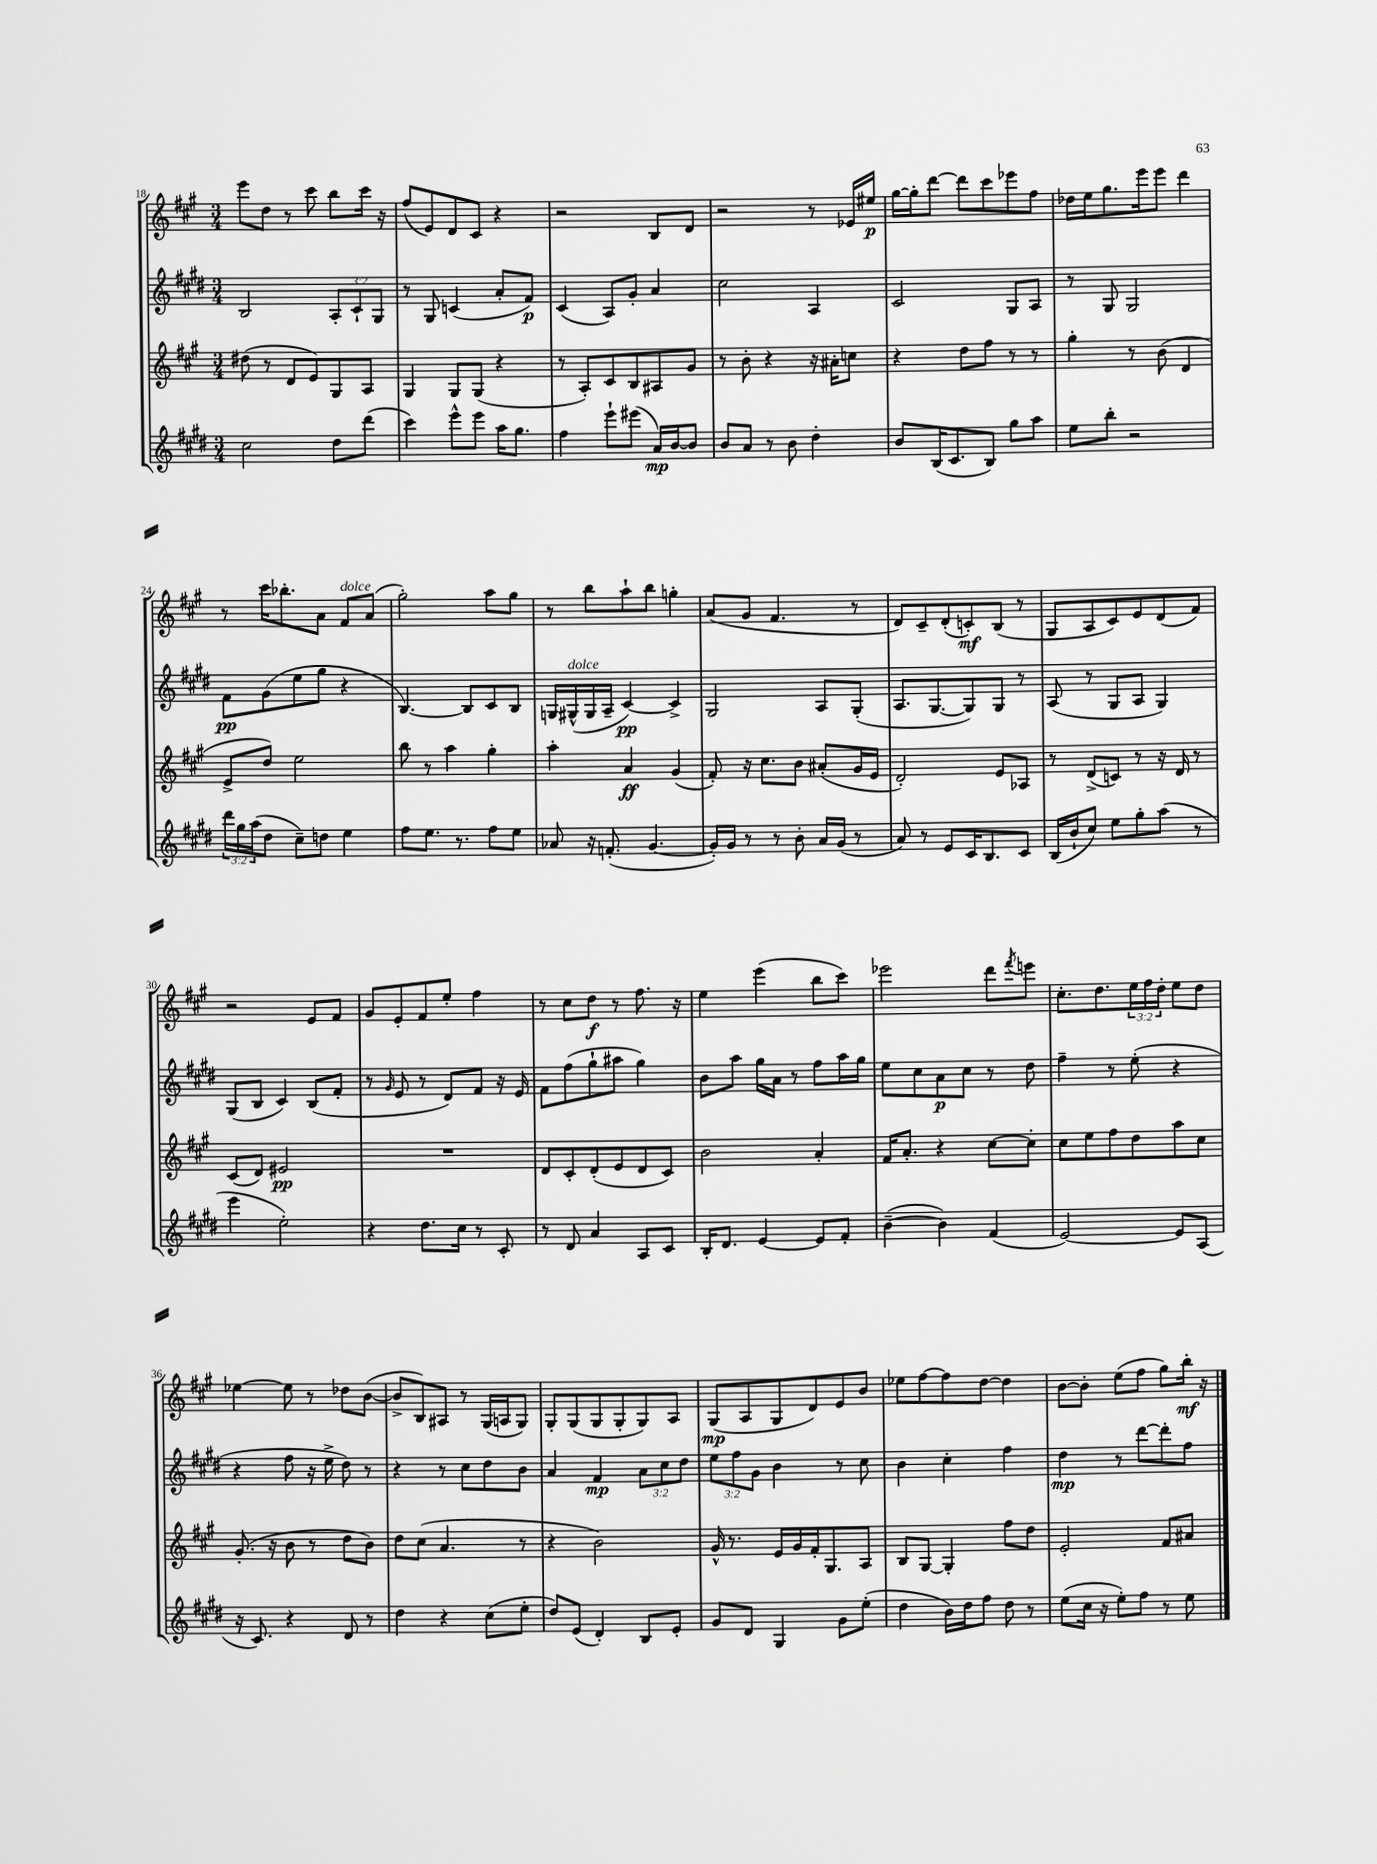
<<
\new StaffGroup <<
\new Staff = "s0" {
    \clef treble \key a \major \numericTimeSignature \time 3/4 \override Staff.TupletNumber.text = #tuplet-number::calc-fraction-text
    e'''8 d''8 r8 cis'''8 b''8 cis'''16 r16 |
    fis''8( e'8) d'8 cis'8 r4 |
    r2 b8 d'8 |
    r2 r8 ees'16 eis''16\p |
    gis''16~ gis''16-. d'''8~ d'''8 cis'''8 ees'''8 fis''8 |
    des''16 e''16 gis''8. e'''16 e'''8 d'''4 |
    r8 cis'''16 bes''8.-. a'8 fis'8^\markup { \italic "dolce" } a'8( |
    gis''2-.) a''8 gis''8 |
    r8 b''8 a''8-! b''8 g''4-. |
    a'8( gis'8 fis'4. r8 |
    d'8) cis'8-- d'8-.( c'8-.\mf) b8( r8 |
    gis8 a8 cis'8) e'8 d'8( fis'8) |
    r2 e'8 fis'8 |
    gis'8 e'8-. fis'8 e''8-. fis''4 |
    r8 cis''8 d''8\f r8 fis''8. r16 |
    e''4 e'''4( b''8 cis'''8) |
    ees'''2 d'''8 \acciaccatura { fis'''8 } e'''8 |
    cis''8.-. d''8. \tuplet 3/2 { e''16 fis''16 d''16-. } e''8 d''8 |
    ees''4~ ees''8 r8 des''8 b'8~( |
    b'8-> b8) ais8 r8 gis16( a16 gis8) |
    gis8-. gis8( gis8 gis8-. gis8) a8 |
    gis8\mp( a8 gis8 d'8) e'8 b'8 |
    ees''8 fis''8~ fis''8 d''8~ d''4 |
    b'8~ b'8-. e''8( fis''8 gis''8) b''16-.\mf r16 \bar "|." |
}
\new Staff = "s1" {
    \clef treble \key e \major \numericTimeSignature \time 3/4 \override Staff.TupletNumber.text = #tuplet-number::calc-fraction-text
    b2 \tuplet 3/2 { a8-. cis'8-! gis8 } |
    r8 gis8 c'4( a'8-. fis'8\p) |
    cis'4( a8) gis'8-. a'4 |
    cis''2 a4 |
    cis'2 gis8 a8 |
    r8 gis8 gis2 |
    fis'8\pp gis'8( e''8 gis''8 r4 |
    b4.~) b8 cis'8 b8 |
    g16 gis16-^^\markup { \italic "dolce" }( gis16 a16-- cis'4~\pp) cis'4-> |
    gis2 a8 gis8-.( |
    a8. gis8.~ gis8) gis8 r8 |
    a8( r8 gis8 a8 gis4) |
    gis8( b8 cis'4) b8( fis'8-. |
    r8 \grace { gis'16 } e'8 r8 dis'8) fis'8 r16 e'16 |
    fis'8 fis''8( gis''8-! ais''8 gis''4) |
    b'8 a''8 gis''16 a'16 r8 fis''8 a''16 gis''16 |
    e''8 cis''8 a'8\p cis''8 r8 dis''8 |
    fis''4-- r8 e''8-.( r4 |
    r4 fis''8 r16 e''16-> dis''8) r8 |
    r4 r8 cis''8 dis''8 b'8 |
    a'4 fis'4\mp \tuplet 3/2 { a'8 cis''8 dis''8 } |
    \tuplet 3/2 { e''8 fis''8 gis'8 } b'4 r8 cis''8 |
    b'4 cis''4-. fis''4 |
    dis''4\mp r8 dis'''8~ dis'''8-. fis''8 \bar "|." |
}
\new Staff = "s2" {
    \clef treble \key a \major \numericTimeSignature \time 3/4
    dis''8( r8 d'8 e'8) gis8 a8 |
    gis4 gis8 gis8( r4 |
    r8 a8-.) cis'8 b8 ais8 gis'8 |
    r8 b'8-. r4 r16 ais'16-. c''8 |
    r4 d''8 fis''8 r8 r8 |
    gis''4-. r8 b'8( d'4 |
    e'8-> d''8) e''2 |
    b''8 r8 a''4 gis''4-. |
    a''4-. a'4\ff gis'4( |
    fis'8-.) r16 cis''8. b'8 ais'8-.( gis'16 e'16 |
    d'2-.) e'8 aes8 |
    r8 d'8->( c'8) r8 r16 d'16 r8 |
    cis'8( d'8) eis'2\pp |
    R2. |
    d'8 cis'8-. d'8-.( e'8 d'8 cis'8) |
    b'2 a'4-. |
    fis'16 a'8.-. r4 cis''8~ cis''8-. |
    cis''8 e''8 fis''8 d''8 a''8 cis''8 |
    gis'8.-.( r16 b'8 r8 d''8 b'8) |
    d''8 cis''8( a'4. r8 |
    r4 b'2) |
    gis'16-^ r8. e'16 gis'16 fis'16-. gis8. a8 |
    b8 gis8~ gis4-. fis''8 d''8 |
    e'2-. fis'8 ais'8 \bar "|." |
}
\new Staff = "s3" {
    \clef treble \key e \major \numericTimeSignature \time 3/4 \override Staff.TupletNumber.text = #tuplet-number::calc-fraction-text
    cis''2 dis''8 dis'''8( |
    cis'''4) e'''8-^ e'''8 a''16 gis''8. |
    fis''4 e'''8-! eis'''8( a'16\mp) b'16~ b'8 |
    b'8 a'8 r8 b'8 dis''4-. |
    b'8 b16( cis'8. b8) gis''8 a''8 |
    e''8 b''8-. r2 |
    \tuplet 3/2 { dis'''16 gis''16 a''16( } dis''8 cis''8--) d''8 e''4 |
    fis''8 e''8. r8. fis''8 e''8 |
    aes'8 r16 f'8.-.( gis'4.~ |
    gis'16-.) gis'16 r8 r8 b'8-. a'16 gis'16( r8 |
    a'8) r8 e'8 cis'16 b8. cis'8 |
    b16( b'16-! cis''8) e''8 gis''8-. a''8( r8 |
    e'''4 e''2-.) |
    r4 dis''8. cis''16 r8 cis'8-. |
    r8 dis'8 a'4 a8 cis'8 |
    b16-. dis'8. e'4~ e'8 fis'8-. |
    b'4~--( b'4) fis'4( |
    e'2~) e'8 a8( |
    r16 cis'8.) r4 dis'8 r8 |
    dis''4 r4 cis''8( e''8-. |
    dis''8) e'8( dis'4-.) b8 e'8-. |
    gis'8 dis'8 gis4 gis'8 e''8-.( |
    dis''4 b'16) dis''16 fis''8 dis''8 r8 |
    e''8( cis''16 r16 e''8-.) fis''8 r8 e''8 \bar "|." |
}
>>
>>
\layout { \context { \Score currentBarNumber = #18 } }
